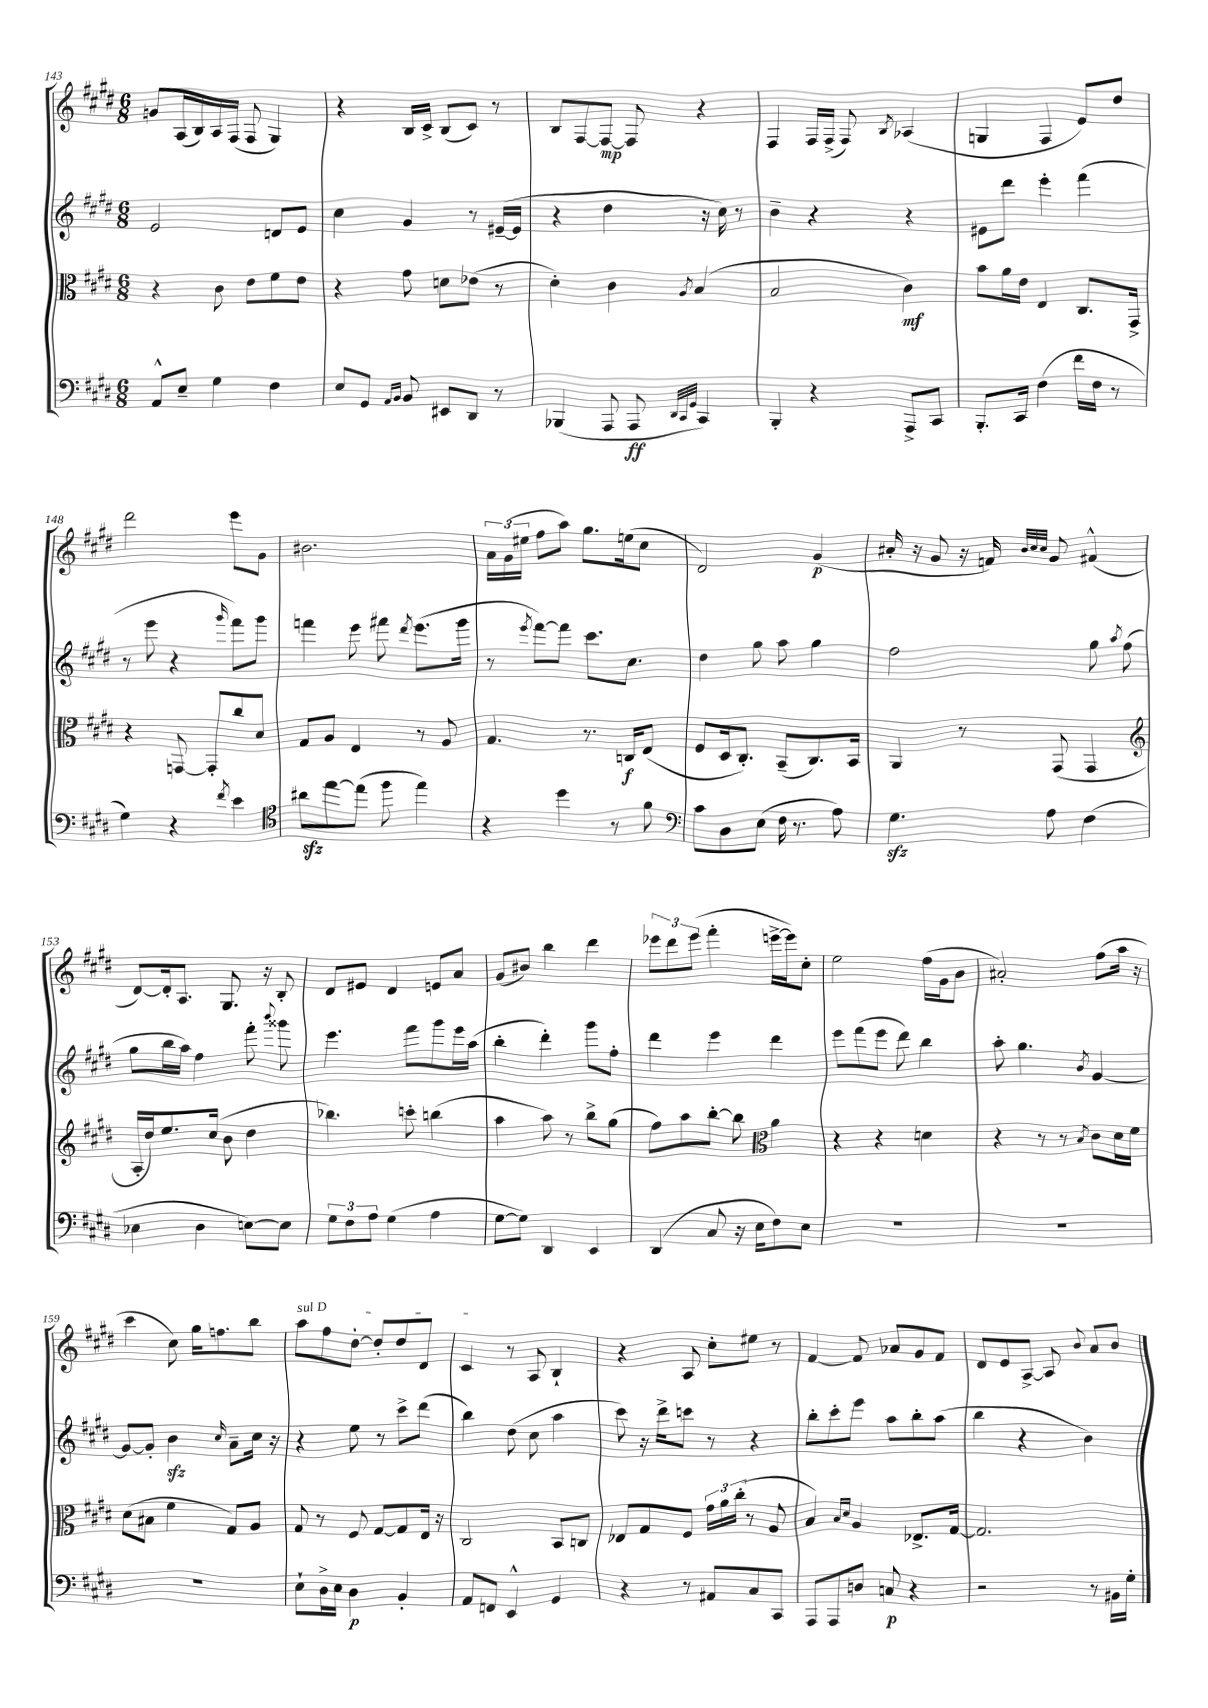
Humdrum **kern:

**kern	**kern	**kern	**kern
*staff4	*staff3	*staff2	*staff1
*clefF4	*clefC3	*clefG2	*clefG2
*k[f#c#g#d#]	*k[f#c#g#d#]	*k[f#c#g#d#]	*k[f#c#g#d#]
*M6/8	*M6/8	*M6/8	*M6/8
8AA^^	4r	2e	8g
8E~	.	.	(16A
.	.	.	16B)
4G#	8c#	.	16A
.	.	.	(16F#
.	8e	.	8F#
4F#	8f#	8d	4G#)
.	8e	8e	.
=	=	=	=
8E	4r	4cc#	4r
8GG#	.	.	.
16qqAA	.	.	.
16qqBB	.	.	.
8BB	8g#	4g#	16B
.	.	.	16c#^
8EE#	8d	.	(8B
8DD#	(8e-	8r	8c#)
8r	8r	([16e#~	8r
.	.	16e#]	.
=	=	=	=
(4BBB-	4d#')	4r	8B
.	.	.	[8F#
8AAA	4c#	4dd#	8F#_
8AAA	.	.	8F#]
32qqDD#	.	.	.
32qqCC#	.	.	.
32qqGG#	8qA	.	.
4CC#)	(4B	16r	4r
.	.	16cc#)	.
.	.	8r	.
=	=	=	=
4BBB'	2B	4b~	4F#
4r	.	4r	16F#
.	.	.	(16F#^
.	.	.	8F#)
.	.	.	8qB
8AAA^	4c#)	4r	(4A-
8CC#	.	.	.
=	=	=	=
8.BBB'	8b	8e#	4G
.	16a	8ddd#	.
16CC#	16e	.	.
(4F#	4E	4eee'	4F#
16f#	8.C#	(4fff#	8e)
16F#	.	.	.
8r	.	.	8dd#
.	16GG#^	.	.
=	=	=	=
4G#)	4r	8r	2ddd#
.	.	8eee	.
4r	[8GG	4r	.
.	8GG']	.	.
8qf#	.	16qqggg#	.
4e	8cc#	8fff#)	8eee
.	8d#	8ggg#	8g#
=	=	=	=
*clefC4	*	*	*
8a#	8G#	4fff	2.b#
[8ee	8A	.	.
(8ee]	4E	8eee	.
8ff#	.	8fff#	.
.	.	8qddd#	.
4ee)	8r	(8.eee	.
.	8A	.	.
.	.	16ggg#	.
=	=	=	=
4r	4.G#	8r	24a
.	.	.	(24g#
.	.	.	24ee#
.	.	8qeee	.
.	.	[8fff#)	8ff#
4dd#	.	8fff#]	8aa)
.	8.r	8.ccc#	8.gg#
8r	.	.	.
.	16C	8.cc#	(16ee
8f#	(8E	.	8cc#
=	=	=	=
*clefF4	*	*	*
8c#	8F#	4dd#	2d#)
8D#	16D#	.	.
.	8.C#')	.	.
(8E	.	8gg#	.
16F#	(8BB~	8aa	.
8.r	.	.	.
.	8.C#)	4gg#	(4g#
8A)	.	.	.
.	16BB	.	.
=	=	=	=
4.G#	4AA	2ff#	16a#'
.	.	.	16r
.	.	.	8g#
.	8r	.	16r
.	.	.	16f)
.	.	.	32qqb
.	.	.	32qqcc#
.	.	.	32qqcc#
8A	(8GG#	.	8g#
(4F#	4GG#	8gg#	(4f#^^
.	.	8qaa	.
.	.	(8ff#	.
=	=	=	=
*	*clefG2	*	*
4E-	16A'	8gg#	[8d#)
.	16dd#)	.	.
.	8.ee	16bb	16d#']
.	.	16aa)	8.A
4D#	.	4ff#	.
.	(16cc#	.	.
.	8b	.	8.G#
[8E)	4dd#	8fff#'	.
.	.	.	16r
.	.	8qqbbb	.
8E]	.	8ggg##	8B'
=	=	=	=
12G#	4.bb-)	4.eee	8d#
12F#	.	.	.
.	.	.	8e#
12A	.	.	.
(4G#	.	.	4d#
.	8ccc'	8fff#	.
4A	(4bb	8ggg#	8e
.	.	16eee	8a
.	.	(16aa	.
=	=	=	=
[8G#	4aa	4bb'	(8g#
8G#])	.	.	8b#)
4DD#	8aa)	4ddd#')	4bb
.	8r	.	.
4EE	8bb^	8ggg#	4ddd#
.	(8gg#	8ff#'	.
=	=	=	=
(4DD#	8ff#)	4ddd#	12eee-
.	.	.	12ddd#
.	8aa	.	.
.	.	.	(12eee-
8C#	[8bb'	4eee	4fff#'
16r	8bb]	.	.
16E	.	.	.
*	*clefC3	*	*
8F#)	4a	4ddd#	[16eee^
.	.	.	16eee])
8E	.	.	8cc#'
=	=	=	=
2.r	4r	8eee	2ee
.	.	(8fff#	.
.	4r	8eee	.
.	.	8ddd#)	.
.	4d	4bb	(16ff#
.	.	.	16g#
.	.	.	8b
=	=	=	=
2.r	4r	8aa'	2a#')
.	.	4.gg#	.
.	8r	.	.
.	8r	.	.
.	8qB	8qb	.
.	8c#	[4g#	(8ff#
.	16d#	.	16aa
.	16f#	.	16r
=	=	=	=
2.r	(8d#	8g#_	4ccc#
.	8B#	8g#']	.
.	4f#	4b	8cc#)
.	.	.	16gg#
.	.	.	8.ff
.	.	16qqcc#	.
.	8G#)	8a~	.
.	8A	16cc#	8bb
.	.	16r	.
=	=	=	=
8E`	8G#	4r	8aa
16D#^	8r	.	8ff#
16E	.	.	.
4D#	8F#	8ee	[8dd#'
.	[8G#	8r	8dd#']
4BB'	8G#]	8ccc#^	8dd#
.	16E	(8ddd#	8d#
.	16r	.	.
=	=	=	=
8AA	2C#	4bb)	4c#
8FF	.	.	.
4EE^^	.	(8dd#	8r
.	.	8cc#	8A
4GG#	8BB	4aa	4B`
.	8C	.	.
=	=	=	=
4r	8E-	8ccc#)	4r
.	8G#	16r	.
.	.	16ddd#^	.
8r	8F#	8ccc	8A
8AA#	24g#	8r	8cc#'
.	24a	.	.
.	(24cc#'	.	.
8C#	8r	4r	8ee#
8CC#	8A	.	8r
=	=	=	=
8AAA	4B)	8bb'	[4f#
8AAA	.	8ccc#'	.
.	16qqB	.	.
.	16qqd#	.	.
8D	4A	8eee	8f#]
8C	.	8aa	8a-
4r	8.E-^	8bb'	8g#
.	.	(8aa	8f#
.	[16G#	.	.
=	=	=	=
2r	2.G#]	4bb	8d#
.	.	.	8e
.	.	4r	[8A^
.	.	.	8A]
.	.	.	8qqb
8r	.	4b)	8a
16BB#	.	.	8b
16G#'	.	.	.
==	==	==	==
*-	*-	*-	*-
